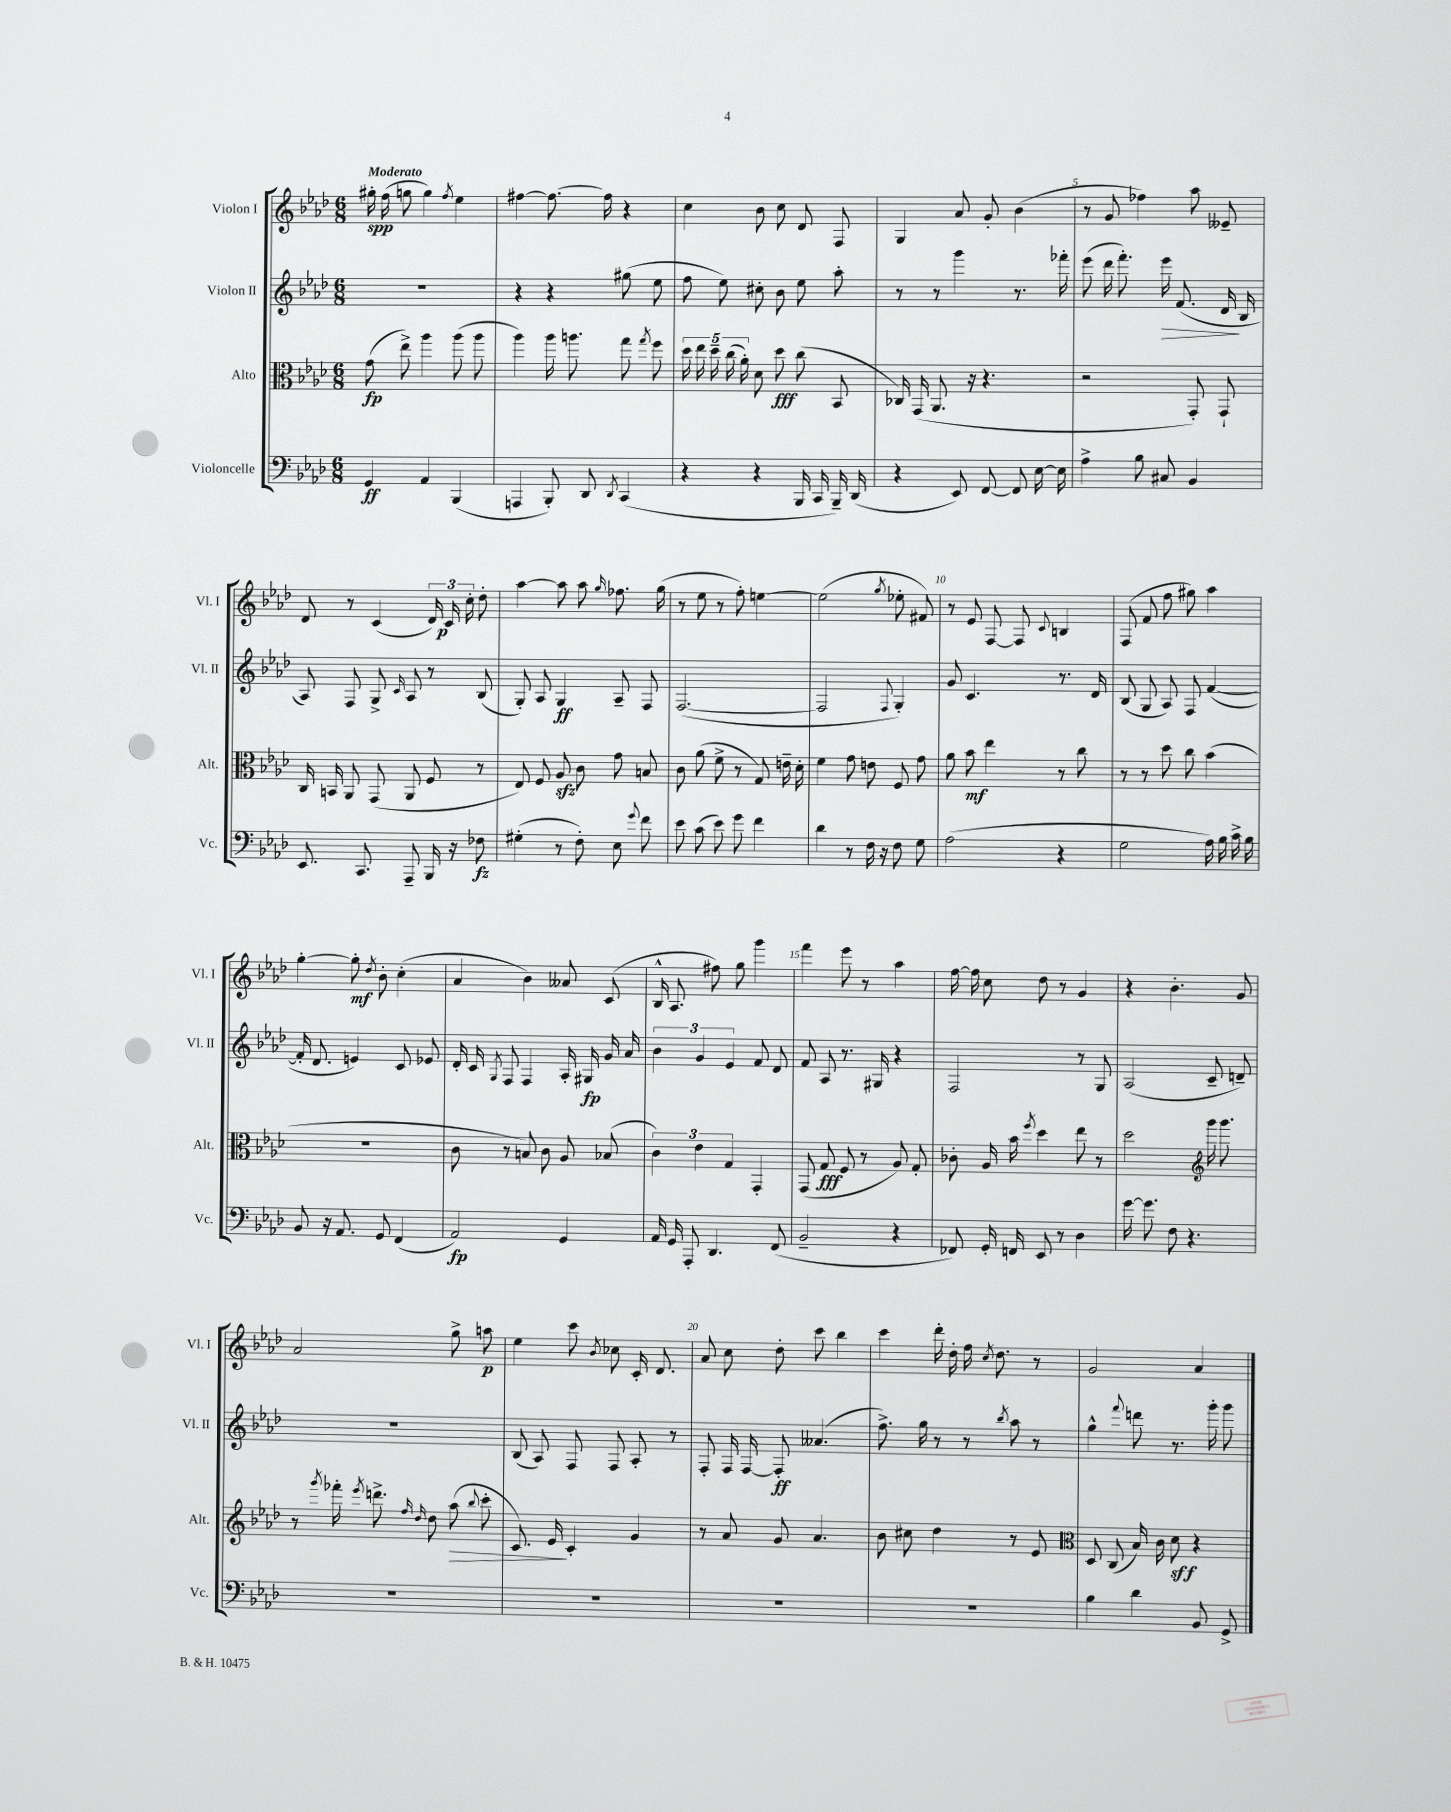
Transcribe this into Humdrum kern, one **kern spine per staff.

**kern	**kern	**kern	**kern
*staff4	*staff3	*staff2	*staff1
*clefF4	*clefC3	*clefG2	*clefG2
*k[b-e-a-d-]	*k[b-e-a-d-]	*k[b-e-a-d-]	*k[b-e-a-d-]
*M6/8	*M6/8	*M6/8	*M6/8
4GG	(8g	2.r	16gg#'
.	.	.	(16ff
.	8ee-^)	.	8gg
4AA-	4aa-	.	4gg)
.	.	.	8qff
(4BBB-	(8aa-	.	4ee-
.	8aa-	.	.
=	=	=	=
4AAA	4aa-)	4r	[4ff#
8BBB-')	16aa-	4r	8.ff#_
.	8.aa	.	.
8DD-	.	.	.
.	.	.	16ff#]
8qDD-	.	.	.
(4CC	8gg	(8gg#	4r
.	8qgg	.	.
.	8ff	8ee-	.
=	=	=	=
4r	20dd-	8ff	4cc
.	20ee-	.	.
.	20dd-~	.	.
.	.	8ee-)	.
.	(20cc	.	.
.	20a-')	.	.
4r	8d-	8cc#'	8b-
.	8dd-	8b-	8cc
16BBB-	(8cc	8ee-	8d-
16CC	.	.	.
16BBB-~)	8BB-	8aa-'	8F
(16DD-	.	.	.
=	=	=	=
4r	16C-)	8r	4G
.	(16GG	.	.
.	8.AA-	8r	.
8EE-)	.	4ggg	8a-
.	16r	.	.
[8FF	4.r	.	8g'
8FF]	.	8.r	(4b-
[16E-	.	.	.
16E-]	.	16fff-'	.
=	=	=	=
4A-^	2r	(8eee-	8r
.	.	16ddd-	8g
.	.	8.fff')	.
8B-	.	.	4ff-)
8C#	.	16eee-	.
.	.	(8.f	.
4BB-	8GG')	.	8aa-
.	8GG`	16d-	8e--~
.	.	16B-	.
=	=	=	=
8.EE-	16C	8A-)	8d-
.	16BB	.	.
.	8AA-	8F	8r
8.CC	.	.	.
.	(8GG	8G^	(4c
.	.	16qqc	.
8AAA-~	8AA-	8A-	.
16BBB-	8F	8r	24d-)
.	.	.	24c
16r	.	.	.
.	.	.	24cc'
8F-	8r	(8B-	8dd-'
=	=	=	=
(4G#'	8E-)	8G')	[4aa-
.	8F	8A-	.
8r	8A-	4G	8aa-]
8F')	8c	.	8aa-
.	.	.	16qqgg
8E-	8g	8A-~	8.ff-
8qqg	.	.	.
8f	8B	8F	.
.	.	.	(16gg
=	=	=	=
8e-	8c	([2.F	8r
(8c	(8a-	.	8ee-
8e-)	8f^	.	8r
8g	8r	.	8ff')
4f	8G)	.	[4ee
.	16e~	.	.
.	16d-'	.	.
=	=	=	=
4d-	4f	2F]	(2ee]
8r	8g	.	.
16F	8e	.	.
16r	.	.	.
.	.	8qqF	8qgg
8F	8F	4G')	8ee-'
8G	8g	.	8f#)
=	=	=	=
(2A-	8a-	8g	8r
.	8b-	4.c	8e-
.	4ee-	.	[8F
.	.	.	8F]
.	.	.	8qqc
4r	8r	8.r	4B
.	8cc	.	.
.	.	16d-	.
=	=	=	=
2G	8r	(8B-	(8F
.	8r	8G	8f
.	8dd-	8A-)	8ff
.	8cc	8F	8gg#)
16A-)	(4b-	([4f	4aa-
16B-	.	.	.
16c^	.	.	.
16B-	.	.	.
=	=	=	=
8BB-	2.r	16f']	[4gg'
.	.	8.d-	.
16r	.	.	.
8.AA-	.	.	.
.	.	4e)	8gg']
.	.	.	8qdd-
8GG	.	.	8b-'
(4FF	.	8c	(4cc'
.	.	8e-	.
=	=	=	=
2AA-)	8c	16d-'	4a-
.	.	16c	.
.	.	8qG	.
.	8r	8F	.
.	8B)	4F	4b-)
.	8c	.	.
4GG	8A-	16A-'	8a--
.	.	16G#	.
.	(8B-	16g	(8c
.	.	16a-	.
=	=	=	=
16AA-	6c)	6b-	16B-^^
16GG	.	.	8.A-
8AAA-'	.	.	.
.	6e-	6g	.
4.DD-	.	.	8ff#)
.	6G	6e-	.
.	.	.	8gg
.	4GG'	8f	4ggg
(8FF	.	8d-	.
=	=	=	=
2BB-~	(8GG	8f	4fff
.	8G	8A-	.
.	8F	8.r	8eee-
.	8r	.	8r
.	.	16G#	.
4r	8A-)	4r	4aa-
.	8G'	.	.
=	=	=	=
8FF-)	8c-'	2F	[16ff
.	.	.	16ff]
16GG'	16A-	.	8cc
16FF	16b-	.	.
.	8qff	.	.
8EE-	4dd-	.	8dd-
8r	.	.	8r
4D-	8ee-	8r	4g
.	8r	8G	.
=	=	=	=
[16g	2dd-	(2A-	4r
8.g]	.	.	.
8F	.	.	4.b-'
4.r	.	.	.
*	*clefG2	*	*
.	16ggg	8c~	.
.	8.ggg	.	.
.	.	8d~)	8g
=	=	=	=
2.r	8r	2.r	2a-
.	8qggg	.	.
.	16fff-'	.	.
.	8qeee-	.	.
.	8.ddd^	.	.
.	16qqff	.	.
.	16qqdd-	.	.
.	8dd-	.	.
.	(8aa-	.	8gg^
.	8qqbb-	.	.
.	8ccc'	.	8aa
=	=	=	=
2.r	8.c)	(8B-	4ee-
.	.	8A-)	.
.	16e-	.	.
.	4c'	8F	8ccc
.	.	.	8qb-
.	.	8F	8cc-
.	4g	8A-'	16c'
.	.	.	8.d-
.	.	8r	.
=	=	=	=
2.r	8r	8F'	8a-
.	8a-	16F	8cc
.	.	[16F	.
.	8g	8F']	8dd-'
.	4.a-	(4.a--	8ccc
.	.	.	4bb-
=	=	=	=
2.r	8b-	8.ff^)	4ccc
.	8cc#	.	.
.	.	16gg	.
.	4dd-	8r	16ddd-'
.	.	.	16dd-'
.	.	8r	16ff
.	.	.	8qcc
.	.	.	8.dd-
.	.	8qbb-	.
.	8r	8aa-	.
.	8e-	8r	8r
=	=	=	=
*	*clefC3	*	*
4B-	8D-	4gg^^	2g
.	(8C	.	.
.	.	8qqfff	.
4d-	16B-)	8ddd	.
.	16c	.	.
.	8d-	8.r	.
8BB-	4r	.	4a-
.	.	16ggg'	.
8GG^	.	8ggg	.
==	==	==	==
*-	*-	*-	*-
